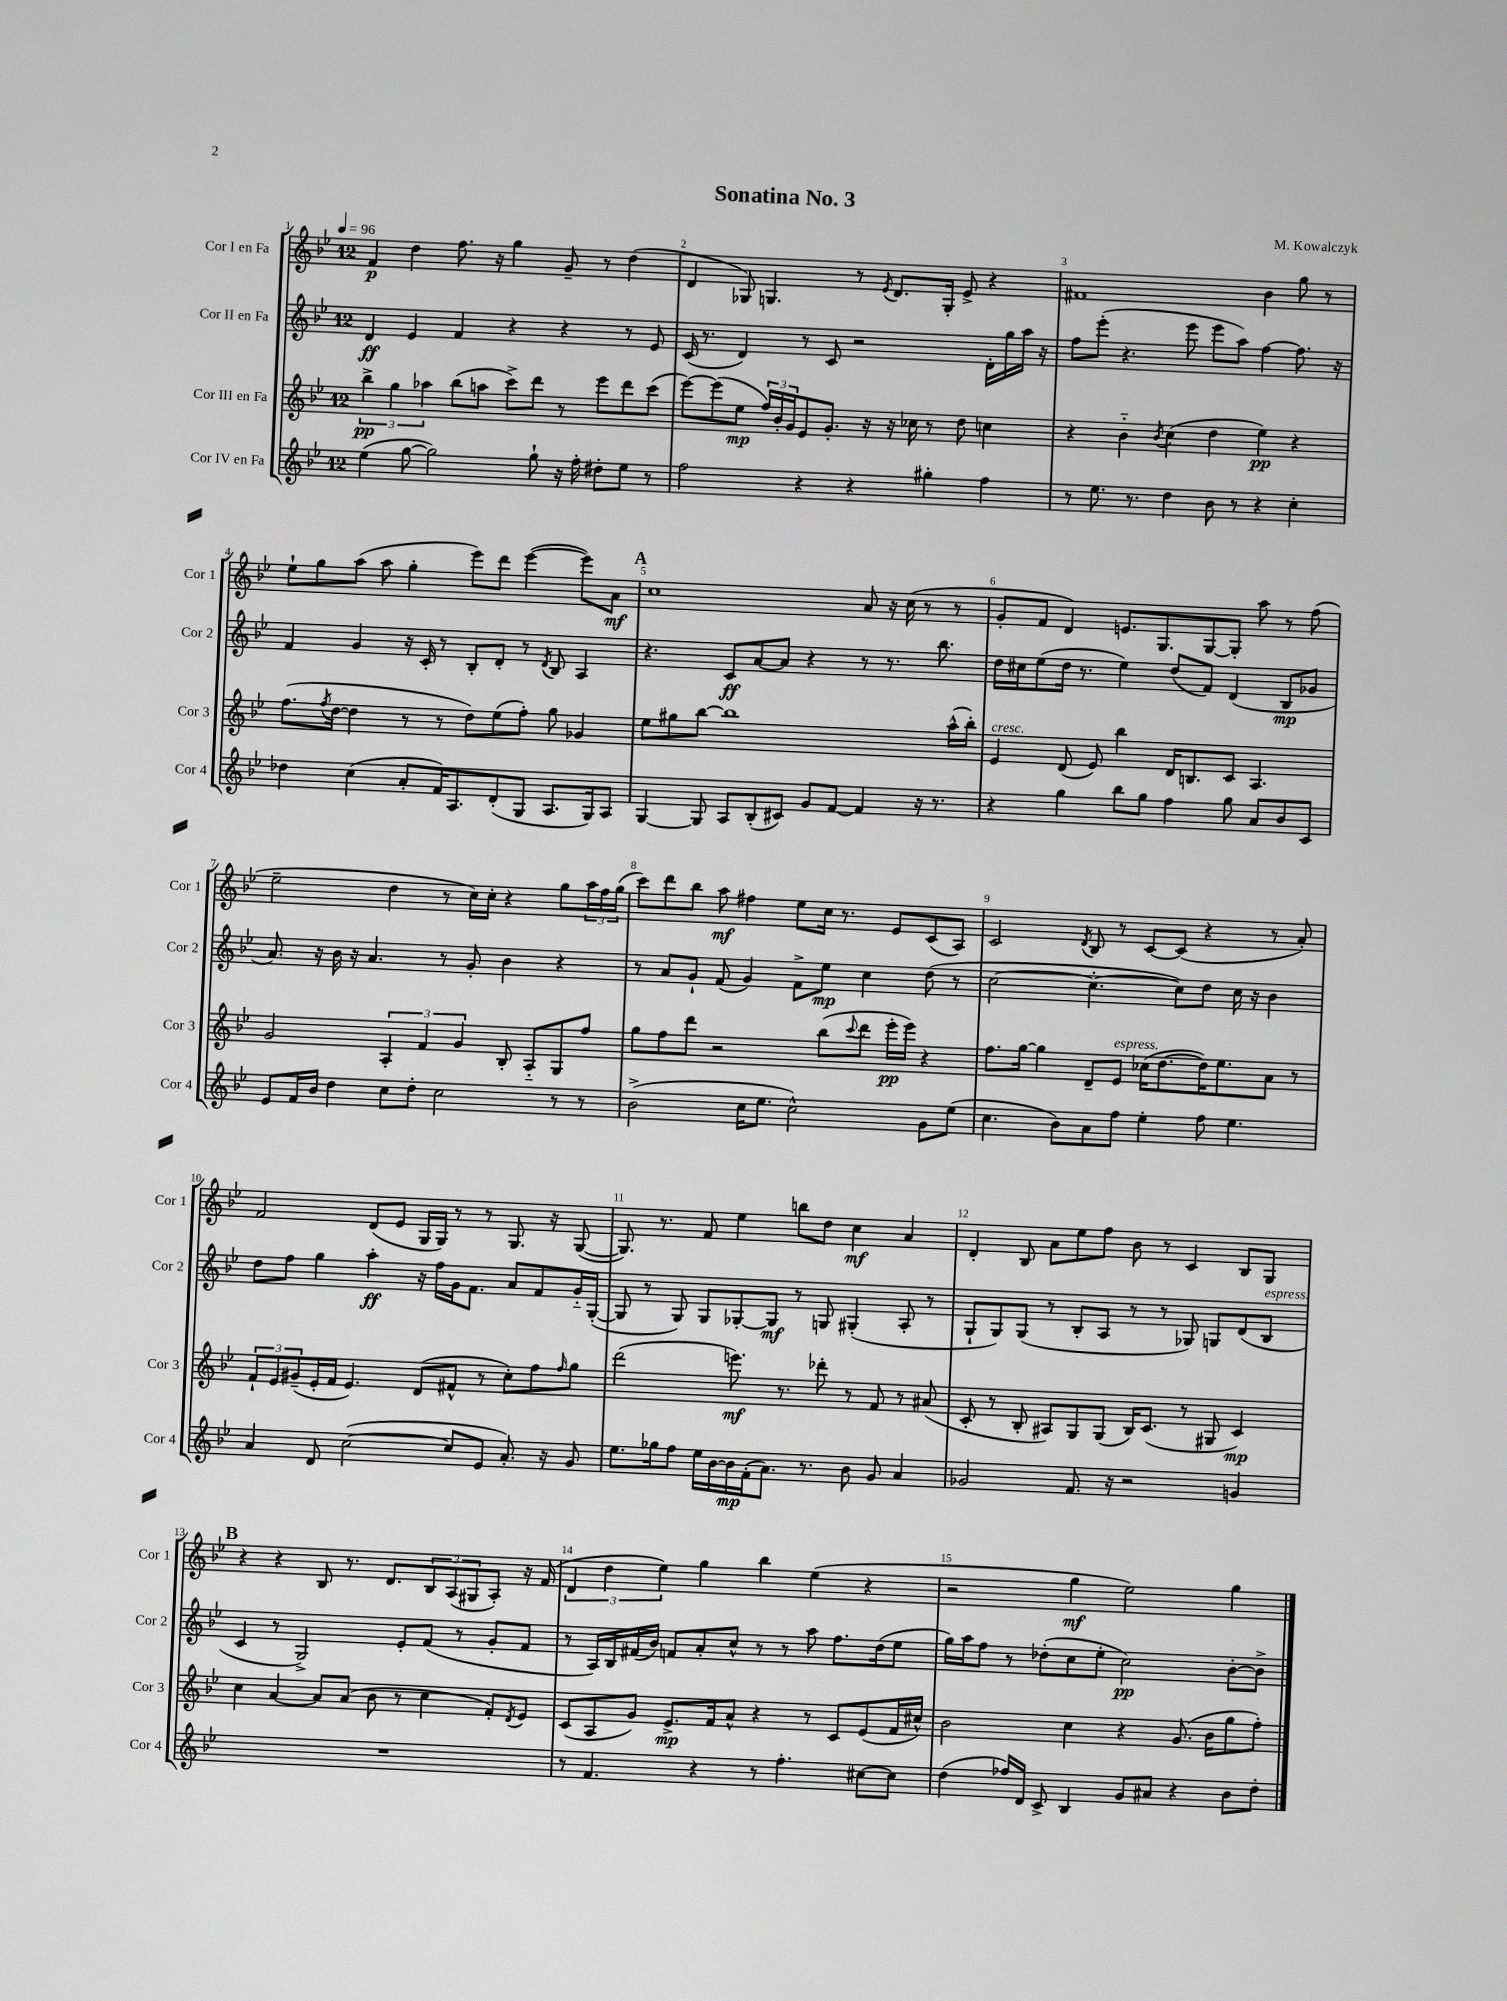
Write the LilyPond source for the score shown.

\header { title = "Sonatina No. 3" composer = "M. Kowalczyk" }
<<
\new StaffGroup <<
\new Staff = "s0" \with { instrumentName = "Cor I en Fa" shortInstrumentName = "Cor 1" } {
    \clef treble \key bes \major \once \override Staff.TimeSignature.style = #'single-digit \time 12/8 \tempo 4 = 96
    f'4\p d''4 f''8. r16 g''4 g'8-- r8 d''4( |
    d'4 ges8) g4. r8 \acciaccatura { ees'8 } d'8. g16-. ees'8-> r4 |
    fis'1 bes'4 g''8 r8 |
    ees''8-! g''8 a''8( a''8 g''4-. ees'''8) d'''8 ees'''4~( ees'''8) a'8\mf |
    \mark \markup { \bold "A" } c''1 a'8 r16 c''16( r8 r8 |
    g'8-. f'8 d'4) e'8. g8. g8~ g8-. a''8 r8 f''8( |
    ees''2-- d''4 r8 c''16) c''16-. r4 g''8 \tuplet 3/2 { a''16 f''16 g''16( } |
    c'''8) d'''8 bes''8 a''8\mf fis''4 ees''8 c''16 r8. ees'8 c'8( a8) |
    c'2 \acciaccatura { d'8 } bes8 r8 c'8~ c'8( r4 r8 a'8-.) |
    f'2 d'8( ees'8 g16 g16) r8 r8 g8. r16 g8~( |
    g8.) r8. f'8 ees''4 b''8 d''8 c''4\mf a'4 |
    d'4-. bes8 a'8 ees''8 f''8 bes'8 r8 c'4 bes8 g8 |
    \mark \markup { \bold "B" } r4 r4 bes8 r8. d'8. \tuplet 3/2 { bes8 a8( gis8 } a8-.) r16 f'16( |
    \tuplet 3/2 { d'4 d''4 ees''4) } g''4 bes''4 ees''4( r4 |
    r2 g''4\mf ees''2) g''4 \bar "|." |
}
\new Staff = "s1" \with { instrumentName = "Cor II en Fa" shortInstrumentName = "Cor 2" } {
    \clef treble \key bes \major \once \override Staff.TimeSignature.style = #'single-digit \time 12/8
    d'4\ff ees'4 f'4 r4 r4 r8 ees'8 |
    c'16( r8. d'4) r8 c'8 r2 d'16-. g''16 a''16 r16 |
    f''8 ees'''8-.( r4. ees'''8 ees'''8 a''8) f''4~ f''8. r16 |
    f'4 g'4 r16 c'16-. r8 bes8-. d'8-. r8 \acciaccatura { d'8 } bes8 a4 |
    \mark \markup { \bold "A" } r4. c'8\ff a'8~ a'8 r4 r8 r8. bes''8. |
    d''16 cis''16 ees''8( d''16 r8. ees''4) d''8( f'8) d'4( bes8\mp ges'8 |
    a'8.) r16 bes'16 r16 a'4. r8 g'8-. bes'4 r4 |
    r8 a'8 g'8-! f'8( g'4) f'8-> ees''8\mp c''4 d''8( r8 |
    c''2~ c''4.~-. c''8) d''8 c''16 r16 bes'4 |
    d''8 f''8 g''4 a''4-.\ff r16 f''16 g'16 f'8. a'8 f'8 g'16-_ g16~-.( |
    g8 r8 g8) g8 ges8~-. ges8\mf r8 g8 gis4-.( a8-. r8 |
    g8-! g8) g8( r8 bes8-. a8 r8 r8 ges8) g8 d'8( bes8^\markup { \italic "espress." } |
    \mark \markup { \bold "B" } c'4 r8 g2->) ees'8-. f'8( r8 g'8-. f'8 |
    r8 a16) bes16 fis'16( bes'16) f'8 a'8-. c''8-^ r8 r8 a''8 f''8. d''16( ees''8 |
    g''16) a''16 f''8 r8 des''8-.( c''8 ees''8-. c''2\pp) bes'8~-. bes'8-> \bar "|." |
}
\new Staff = "s2" \with { instrumentName = "Cor III en Fa" shortInstrumentName = "Cor 3" } {
    \clef treble \key bes \major \once \override Staff.TimeSignature.style = #'single-digit \time 12/8
    \tuplet 3/2 { bes''4->\pp g''4 aes''4 } bes''8( a''8 c'''8->) d'''8 r8 ees'''8 d'''8 c'''8( |
    ees'''8~) ees'''8( ees''8\mp \tuplet 3/2 { f''16) bes'16-. g'16 } ees'8 g'8.-. r16 r16 ces''16 r8 d''8 c''4 |
    r4 bes'4-_ \acciaccatura { bes'8 } c''4( d''4 ees''4\pp) r4 |
    f''8.( \acciaccatura { f''8 } d''16~ d''4 r8 r8 d''8) ees''8( f''8-.) g''8 ges'4 |
    \mark \markup { \bold "A" } ees''8 gis''8 bes''8~ bes''1 a''16-^( bes''16-.) |
    ees'4^\markup { \italic "cresc." } d'8( ees'8) bes''4 d'16 b8. c'8 a4. |
    g'2 \tuplet 3/2 { a4-. f'4 g'4 } bes8-. a8-_ g8 f''8 |
    g''8 f''8 d'''8 r2 bes''8( \appoggiatura { c'''8 } d'''8 ees'''16-.\pp ees'''16) r4 |
    f''8. g''16~ g''4 d'8-- ees'8^\markup { \italic "espress." } ces''16( d''8.~ d''16) ees''8. a'8 r8 |
    \tuplet 3/2 { f'8-! ees'8 gis'8--( } ees'16-. f'16 ees'4.) d'8( fis'8-^ r8 c''8-.) f''8 \grace { f''16 } g''8 |
    d'''2( e'''8.\mf) r8. des'''8-. r8 f'8 r8 ais'8( |
    c'8-. r8 bes8-. ais8) g8 g8( bes16) c'8.( r8 gis8 c'4\mp) |
    \mark \markup { \bold "B" } c''4 a'4~ a'8 a'8( bes'8 r8 c''4 f'8-.) \acciaccatura { d'8 } ees'8 |
    c'8( a8 g'8) ees'8.->\mp f'16 a'8-^ r4 r8 c'8 ees'8( f'16 cis''16-^) |
    bes'2 c''4 r4 g'8.( bes'16 g''8 f''8-.) \bar "|." |
}
\new Staff = "s3" \with { instrumentName = "Cor IV en Fa" shortInstrumentName = "Cor 4" } {
    \clef treble \key bes \major \once \override Staff.TimeSignature.style = #'single-digit \time 12/8
    ees''4( g''8~ g''2) g''8-! r16 f''16-. dis''8-. ees''8 r8 |
    f''2 r4 r4 gis''4-. f''4 |
    r8 ees''8. r8. d''4 bes'8 r8 r4 c''4-. |
    des''4 c''4( a'8-. f'16) a8. d'8-.( g8 a8. g16) a8 |
    \mark \markup { \bold "A" } g4~ g8 a8 bes8-.( cis'8) g'8 f'8~ f'4 r16 r8. |
    r4 g''4 bes''8 g''8 f''4 g''8 a'8 bes'8 c'8 |
    ees'8 f'16 bes'16 d''4 c''8 d''8-. c''2 r8 r8 |
    bes'2->( c''16 ees''8. c''2-^) g'8 ees''8( |
    c''4. bes'8) a'8 f''8 ees''4-. f''8 ees''4. |
    a'4 d'8 c''2~( c''8 ees'8 a'8.-.) r16 g'8 |
    ees''8. ges''16 f''8 ees''16 bes'16~ bes'16\mp f'16-.( a'8.) r8. bes'8 g'8 a'4 |
    ges'2 f'8. r16 r2 g'4 |
    \mark \markup { \bold "B" } R1. |
    r8 f'4. r4 r8 f''4.-. cis''8~ cis''8 |
    d''4( fes''16) d'16 c'8-> bes4 g'8 ais'8 r4 bes'8 d''8-. \bar "|." |
}
>>
>>
\layout { \context { \Score \override BarNumber.break-visibility = ##(#f #t #t) barNumberVisibility = #all-bar-numbers-visible } }
